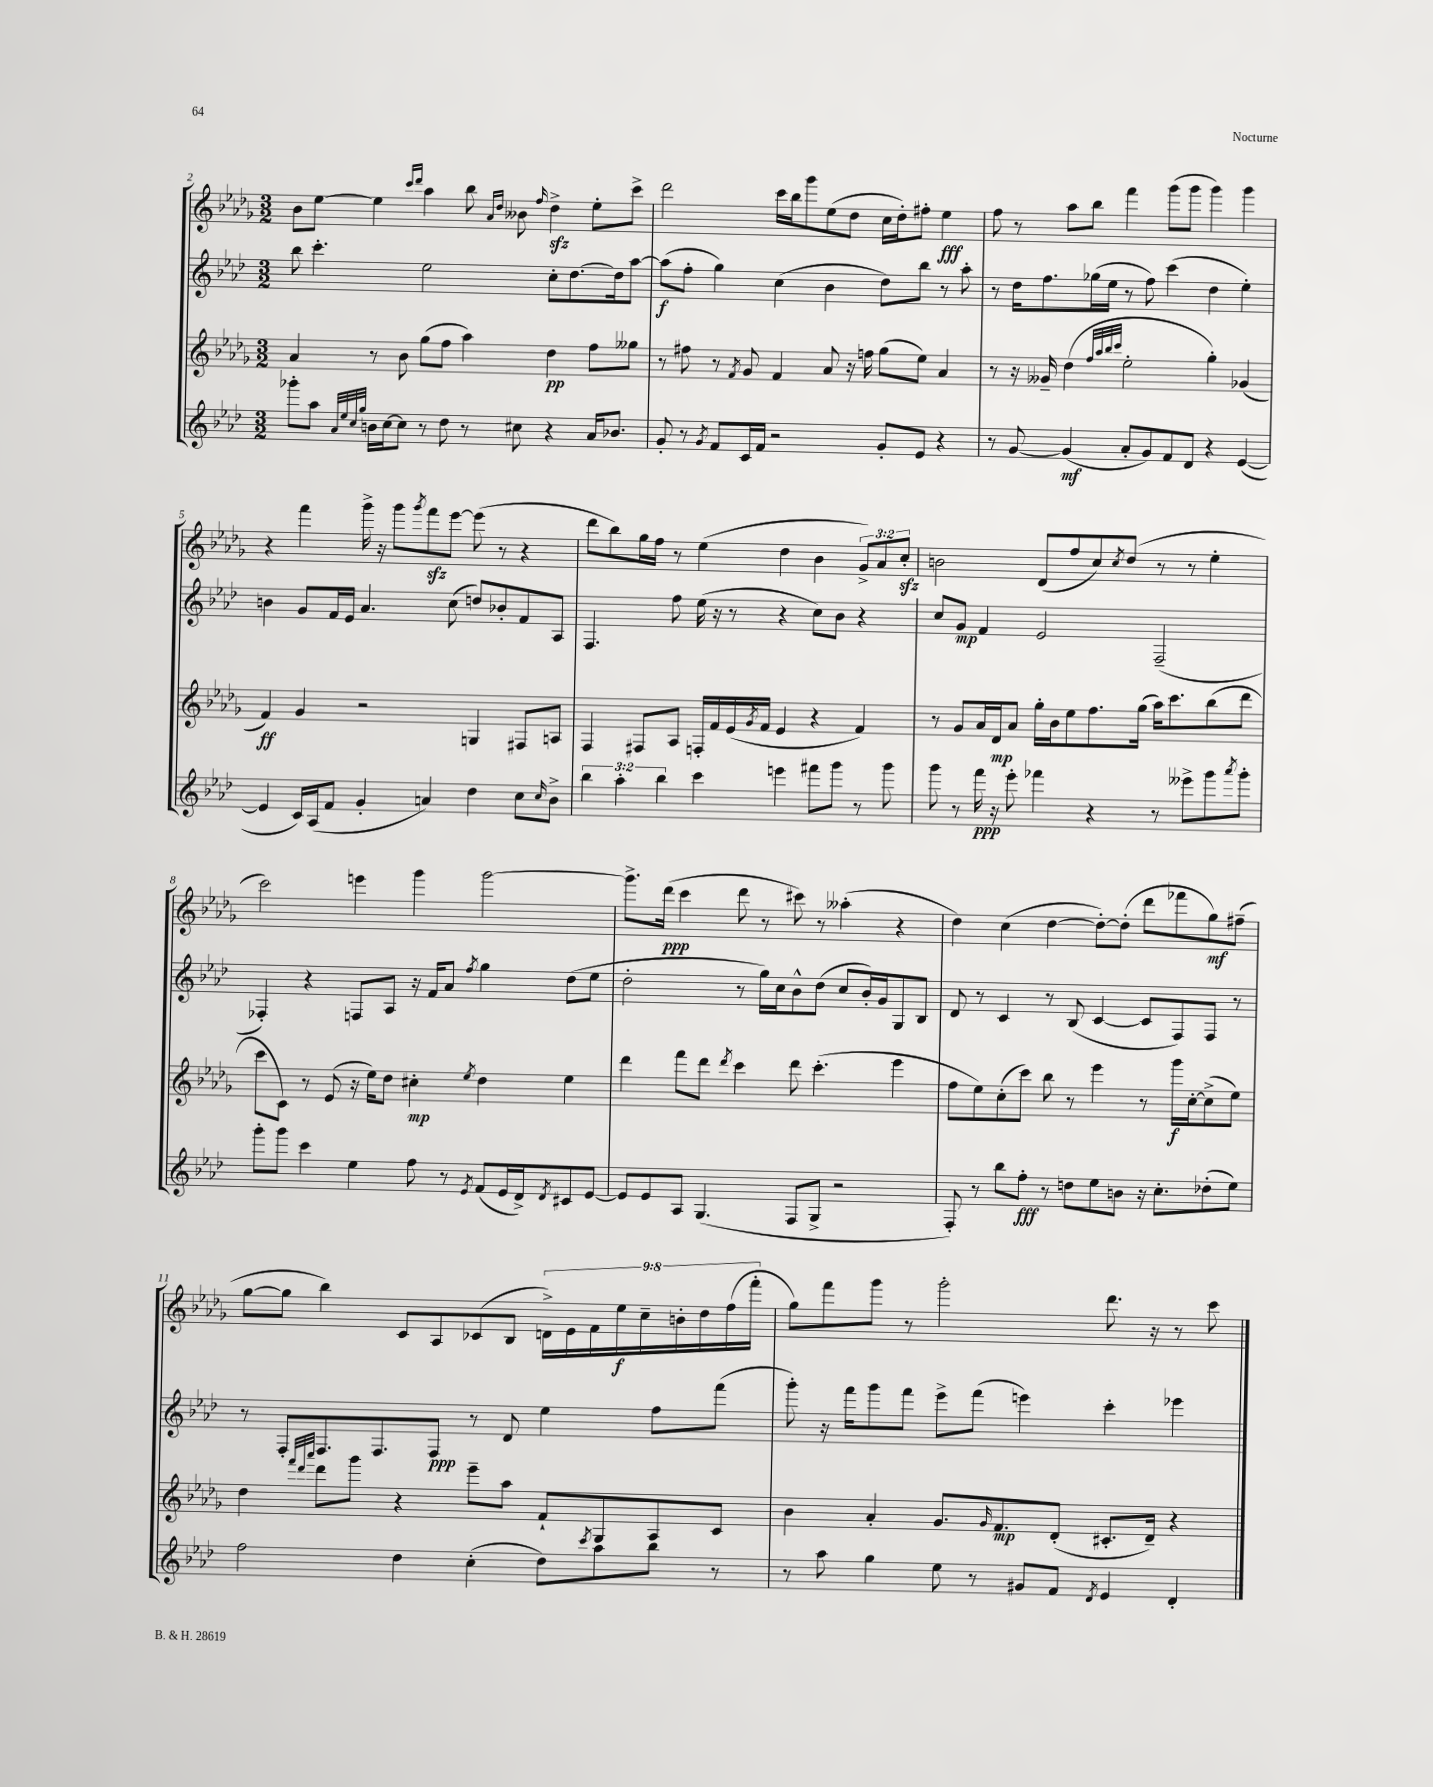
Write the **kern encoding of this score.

**kern	**kern	**kern	**kern
*staff4	*staff3	*staff2	*staff1
*clefG2	*clefG2	*clefG2	*clefG2
*k[b-e-a-d-]	*k[b-e-a-d-g-]	*k[b-e-a-d-]	*k[b-e-a-d-g-]
*M3/2	*M3/2	*M3/2	*M3/2
8ggg-'	4a-	8bb-	8b-
8aa-	.	4.ccc'	[8ee-
32qqa-	.	.	.
32qqee-	.	.	.
32qqcc	.	.	.
32qqgg	.	.	.
16b	8r	.	4ee-]
[16cc	.	.	.
8cc]	8b-	.	.
.	.	.	16qqccc
.	.	.	16qqddd-
8r	(8gg-	2ee-	4aa-
8dd-	8ff	.	.
8r	4aa-)	.	8bb-
.	.	.	16qqa-
.	.	.	16qqdd-
8cc#	.	.	8b--
.	.	.	16qqff
4r	4dd-	8cc'	4dd-^
.	.	[8.dd-	.
16a-	8ff	.	8ee-'
8.b-	.	16dd-]	.
.	8gg--	[8aa-	8ccc^
=	=	=	=
8g'	8r	(8aa-]	2ddd-
8r	8ff#	8ff'	.
8qg	.	.	.
8f	8r	4gg)	.
.	8qf	.	.
16c	8g-	.	.
16f	.	.	.
2r	4f	(4cc	16ccc
.	.	.	16bb-
.	.	.	8ggg-
.	8a-	4b-	(8ee-
.	16r	.	8dd-
.	16ff	.	.
8g'	(8gg-	8dd-)	16cc
.	.	.	16dd-')
8e-	8ee-)	8bb-	8ff#'
4r	4a-	8r	4ee-
.	.	8aa-'	.
=	=	=	=
8r	8r	8r	8ff
[8g	16r	16dd-	8r
.	16g--~	8.ff	.
(4g]	(4dd-	.	8aa-
.	.	(16gg-	8bb-
.	.	16ee-	.
.	32qqff	.	.
.	32qqaa-	.	.
.	32qqbb-	.	.
.	32qqccc	.	.
8a-'	2ee-'	8r	4fff
8g)	.	8ff)	.
8f	.	(4ccc	(8ggg-
8d-	.	.	8ggg-
4r	4gg-')	4dd-	4ggg-)
([4e-	(4g-	4ee-')	4ggg-
=	=	=	=
4e-]	4f)	4b	4r
16c)	4g-	8g	4fff
(16A-	.	.	.
8f	.	16f	.
.	.	16e-	.
4g'	2r	4.a-	16ggg-^
.	.	.	16r
.	.	.	8ggg-
.	.	.	8qggg-
4a)	.	.	8fff
.	.	(8cc	[8eee-
4dd-	4G	8dd)	(8eee-]
.	.	8b-'	8r
8cc	8F#	8f	4r
16qqcc	.	.	.
8b-^	8A	8A-	.
=	=	=	=
6bb-	4F	4.F	8ddd-
.	.	.	8bb-)
6aa-'	.	.	.
.	8F#	.	16gg-
.	.	.	16ff
6bb-	.	.	.
.	8A-	8ff	8r
4ccc	16F'	(16ee-	(4ee-
.	16f	16r	.
.	(16e-	8r	.
.	8qg-	.	.
.	16f	.	.
4eee	4e-	4r	4dd-
8fff#	4r	8cc)	4b-
8ggg	.	8b-	.
8r	4f)	4r	12g-^)
.	.	.	12a-
8ggg	.	.	.
.	.	.	12cc'
=	=	=	=
8ggg	8r	8cc	2b
8r	8g-	8g	.
16fff	16a-	4f	.
16r	16d-	.	.
8eee-'	8a-	.	.
4fff-	16gg-'	2e-	(8d-
.	16b-	.	.
.	8ee-	.	8ff
4r	8.ff	.	8cc)
.	.	.	8qcc
.	.	.	(8dd-
.	(16gg-	.	.
8r	16aa-)	(2F~	8r
.	8.ccc	.	.
8eee--^	.	.	8r
8ggg	(8bb-	.	4ee-'
8qaaa-	.	.	.
8ggg'	8ddd-	.	.
=	=	=	=
8ggg'	8ccc	4F-')	2ccc)
8ggg	8c)	.	.
4ccc	8r	4r	.
.	(8e-	.	.
4ee-	16r	8F	4eee
.	16ee-)	.	.
.	8dd-	8A-	.
8ff	4cc#'	16r	4ggg-
.	.	16f	.
8r	.	8a-	.
8qe-	8qee-	8qff	.
(8f	4dd-	4gg	[2ggg-
16e-	.	.	.
16d-^)	.	.	.
8qd-	.	.	.
8c#	4ee-	(8dd-	.
[8e-	.	8ee-	.
=	=	=	=
8e-]	4ddd-	2dd-'	8.ggg-^]
8e-	.	.	.
.	.	.	(16ddd-
8A-	8fff	.	4ccc
(4.G	8ddd-	.	.
.	8qddd-	.	.
.	4ccc	8r	8ddd-
.	.	16gg)	8r
.	.	16cc	.
8F	8ddd-	8b-^^	8ccc#)
8G^	(4.ccc'	(8dd-	8r
2r	.	8cc	(4aa--'
.	.	16b-')	.
.	.	16g	.
.	4eee-	8G	4r
.	.	8B-	.
=	=	=	=
8F')	8ff	8d-	4dd-)
8r	8ee-)	8r	.
8bb-	(8cc'	4c	(4cc
8ff'	8ccc)	.	.
8r	8bb-	8r	[4dd-
8dd	8r	(8B-	.
8ee-	4eee-	[4c	8dd-'_)
8b	.	.	(8dd-']
16r	8r	8c]	8ddd-
8.cc'	.	.	.
.	16ggg-	8F)	8fff-
.	[16cc'	.	.
(8dd-'	(8cc^]	8F	8gg-)
8ee-)	8ee-)	8r	(8ff#~
=	=	=	=
2ff	4dd-	8r	[8gg-
.	.	8F'	8gg-]
.	32qqfff	.	.
.	32qqddd-	.	.
.	32qqaaa-	.	.
.	8ddd-	8.F	4bb-)
.	8ggg-	.	.
.	.	8.F	.
4dd-	4r	.	8c
.	.	8F	8A-
(4cc'	8eee-~	8r	(8c-
.	8aa-	8d-	8B-
8dd-)	8f`	4ee-	18d^)
.	.	.	18e-
.	.	.	18f
8qccc	.	.	.
8aa-	8G-	.	.
.	.	.	18ee-
.	.	.	18cc~
8bb-	8A-	8ff	.
.	.	.	18b'
.	.	.	18dd-
8r	8c	(8fff	.
.	.	.	(18ff
.	.	.	18fff'
=	=	=	=
8r	4b-	8ggg')	8gg-)
8aa-	.	16r	8fff
.	.	16fff	.
4gg	4a-'	8ggg	8ggg-
.	.	8fff	8r
8ee-	8.g-	8eee-^	2ggg-'
8r	.	(8fff	.
.	16qqg-	.	.
.	8.f	.	.
8g#	.	4eee)	.
8f	(8d-'	.	.
8qd-	.	.	.
4e-	8.c#'	4ccc'	8.ddd-
.	16d-~)	.	16r
4d-'	4r	4eee-	8r
.	.	.	8ccc
==	==	==	==
*-	*-	*-	*-
